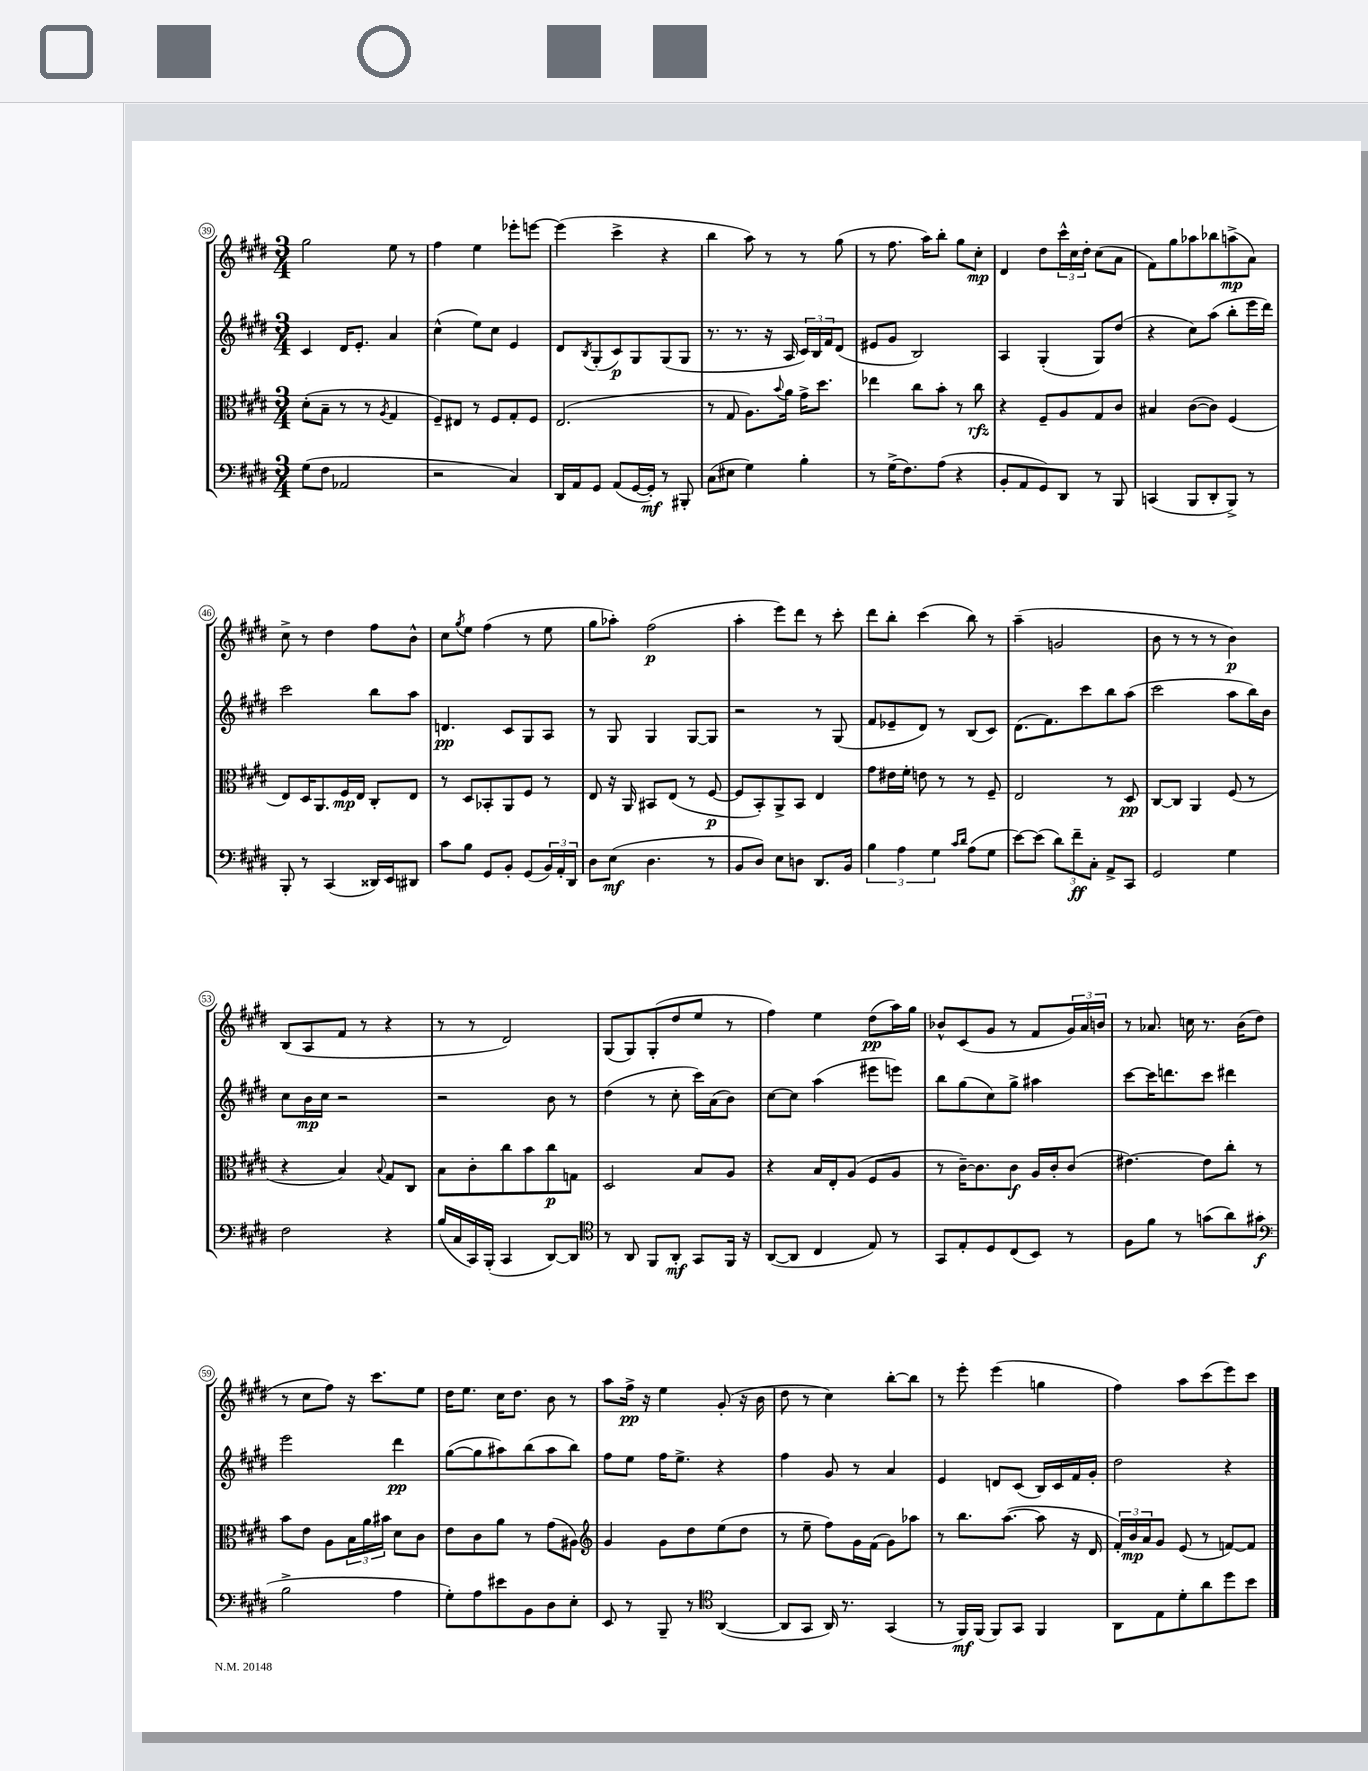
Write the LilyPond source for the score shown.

<<
\new StaffGroup <<
\new Staff = "s0" {
    \clef treble \key e \major \numericTimeSignature \time 3/4
    gis''2 e''8 r8 |
    fis''4 e''4 ees'''8-. e'''8~ |
    e'''4( cis'''4-> r4 |
    b''4 a''8) r8 r8 gis''8( |
    r8 fis''8. a''16) b''8-. gis''8 cis''8-.\mp |
    dis'4 dis''8 \tuplet 3/2 { cis'''16-^ cis''16 dis''16-. } cis''8( a'8 |
    fis'8) gis''8 aes''8 bes''8 a''8->\mp( a'8) |
    cis''8-> r8 dis''4 fis''8 b'8-^ |
    cis''8 \acciaccatura { gis''8 } e''8 fis''4( r8 e''8 |
    gis''8 aes''8-.) fis''2\p( |
    a''4-. e'''8) dis'''8 r8 cis'''8-. |
    dis'''8 b''8-. cis'''4( b''8) r8 |
    a''4--( g'2 |
    b'8 r8 r8 r8 b'4\p) |
    b8( a8 fis'8 r8 r4 |
    r8 r8 dis'2) |
    gis8( gis8) gis8-.( dis''8 e''8 r8 |
    fis''4) e''4 dis''8\pp( a''16) gis''16 |
    bes'8-^ cis'8( gis'8 r8 fis'8 \tuplet 3/2 { gis'16) a'16 b'16 } |
    r8 aes'8. c''16 r8. b'16( dis''8 |
    r8 cis''8 fis''8) r16 cis'''8. e''8 |
    dis''16 e''8. cis''16 dis''8. b'8 r8 |
    a''8 fis''16->\pp r16 e''4 gis'8-.( r16 b'16 |
    dis''8 r8 cis''4) b''8~-. b''8 |
    r8 e'''8-. e'''4( g''4 |
    fis''4) a''8 cis'''8( e'''8) cis'''8 \bar "|." |
}
\new Staff = "s1" {
    \clef treble \key e \major \numericTimeSignature \time 3/4
    cis'4 dis'16 e'8.-. a'4 |
    cis''4-^( e''8) cis''8 e'4 |
    dis'8 \acciaccatura { b8 } gis8-.( cis'8\p) gis8 gis8( gis8 |
    r8. r8. r16 a16 \tuplet 3/2 { cis'16) b16 fis'16 } dis'8( |
    eis'8 gis'8 b2) |
    a4 gis4-.( gis8) dis''8( |
    r4 cis''8) a''8( b''8-. e'''16 dis'''16) |
    cis'''2 b''8 a''8 |
    d'4.\pp cis'8 gis8 a8 |
    r8 gis8 gis4 gis8~ gis8 |
    r2 r8 gis8( |
    fis'8 ees'8-- dis'8) r8 b8( cis'8) |
    dis'8.( fis'8.) cis'''8 b''8 a''8( |
    cis'''2 a''8 b''16) b'16 |
    cis''8 b'16\mp cis''16 r2 |
    r2 b'8 r8 |
    dis''4( r8 cis''8-. cis'''16) a'16( b'8) |
    cis''8~ cis''8 a''4( eis'''8 e'''8) |
    b''8 gis''8( cis''8) gis''8-> ais''4 |
    cis'''8~ cis'''16 d'''8. cis'''8 dis'''4 |
    e'''2 dis'''4\pp |
    gis''8~( gis''8 ais''8) b''8( ais''8 b''8) |
    fis''8 e''8 fis''16 e''8.-> r4 |
    fis''4 gis'8 r8 a'4 |
    e'4 d'8 cis'8( b16) cis'16 fis'16 gis'16-. |
    dis''2 r4 \bar "|." |
}
\new Staff = "s2" {
    \clef alto \key e \major \numericTimeSignature \time 3/4
    dis'8-.( b8-- r8 r8 \acciaccatura { a8 } gis4 |
    fis8--) eis8 r8 fis8 gis8-. fis8 |
    e2.( |
    r8 gis8 a8.) \appoggiatura { b'8 } a'16 gis'16-> dis''8. |
    ees''4 cis''8 b'8-. r8 cis''8\rfz |
    r4 fis8-- a8 gis8 cis'8 |
    bis4 cis'8~( cis'8) fis4( |
    e8) dis16 a,8. fis16\mp e16 cis8-. e8 |
    r8 dis8 bes,8-. a,8 fis8 r8 |
    e8 r16 a,16 bis,8 e8( r8 fis8~\p |
    fis8 b,8-.) a,8-> b,8 e4 |
    gis'8 eis'16 fis'16-. e'8 r8 r8 fis8-- |
    e2 r8 dis8\pp |
    cis8~ cis8 a,4 fis8( r8 |
    r4 b4) \appoggiatura { b8 } gis8 cis8 |
    b8 cis'8-. cis''8 b'8 cis''8\p g8 |
    dis2 b8 a8 |
    r4 b16 e16-. a8( fis8 a8 |
    r8 cis'16~--) cis'8. cis'8\f a16 cis'16-. cis'8( |
    eis'4.~) eis'8 cis''8-. r8 |
    b'8 e'8 a8 \tuplet 3/2 { b16 a'16 bis'16 } dis'8 cis'8 |
    e'8 cis'8 a'8 r8 gis'8( ais8) |
    \clef treble gis'4 gis'8 dis''8 e''8( dis''8 |
    r8 e''8-- fis''8) gis'16 fis'16( gis'8) aes''8 |
    r8 b''8. a''8.~( a''8 r16 dis'16 |
    \tuplet 3/2 { fis'16-.) b'16\mp a'16 } gis'8 e'8( r8 f'8~) f'8 \bar "|." |
}
\new Staff = "s3" {
    \clef bass \key e \major \numericTimeSignature \time 3/4
    gis8( fis8 aes,2 |
    r2 cis4) |
    dis,16 a,16 gis,8 a,8( gis,16~ gis,16-.\mf) r8 bis,,8-. |
    cis8( eis8 gis4) b4-. |
    r8 gis16->( fis8.) a8( r4 |
    b,8-. a,8 gis,8) dis,8 r8 b,,8 |
    c,4( b,,8 dis,8-. b,,8->) r8 |
    b,,8-. r8 cis,4( disis,16) e,16 dis,8 |
    cis'8 b8 gis,8 b,8-. gis,8( \tuplet 3/2 { b,16) a,16-. dis,16 } |
    dis8 e8\mf( dis4. r8 |
    b,8 dis8) e8 d8 dis,8. b,16 |
    \tuplet 3/2 { b4 a4 gis4 } \grace { cis'16 dis'16 } a8( gis8 |
    e'8~) e'8( \tuplet 3/2 { dis'8) fis'8--\ff cis8-. } a,8-> cis,8 |
    gis,2 gis4 |
    fis2 r4 |
    b16( cis16 cis,16) b,,16-.( cis,4 dis,8~) dis,8 |
    \clef tenor r8 a,8 fis,8 a,8-.\mf gis,8 fis,16 r16 |
    a,8~( a,8 cis4 e8) r8 |
    gis,8 e8-. dis8 cis8( b,8) r8 |
    fis8 fis'8 r8 g'8( a'8) gis'8\f( |
    \clef bass b2-> a4 |
    gis8-.) a8 eis'8 b,8 dis8 e8-. |
    e,8 r8 b,,8-- r8 \clef tenor a,4~( |
    a,8 gis,8 a,16) r8. gis,4( |
    r8 fis,16\mf) fis,16( fis,8) gis,8 fis,4 |
    a,8 e8 dis'8-. a'8 dis''8 b'8 \bar "|." |
}
>>
>>
